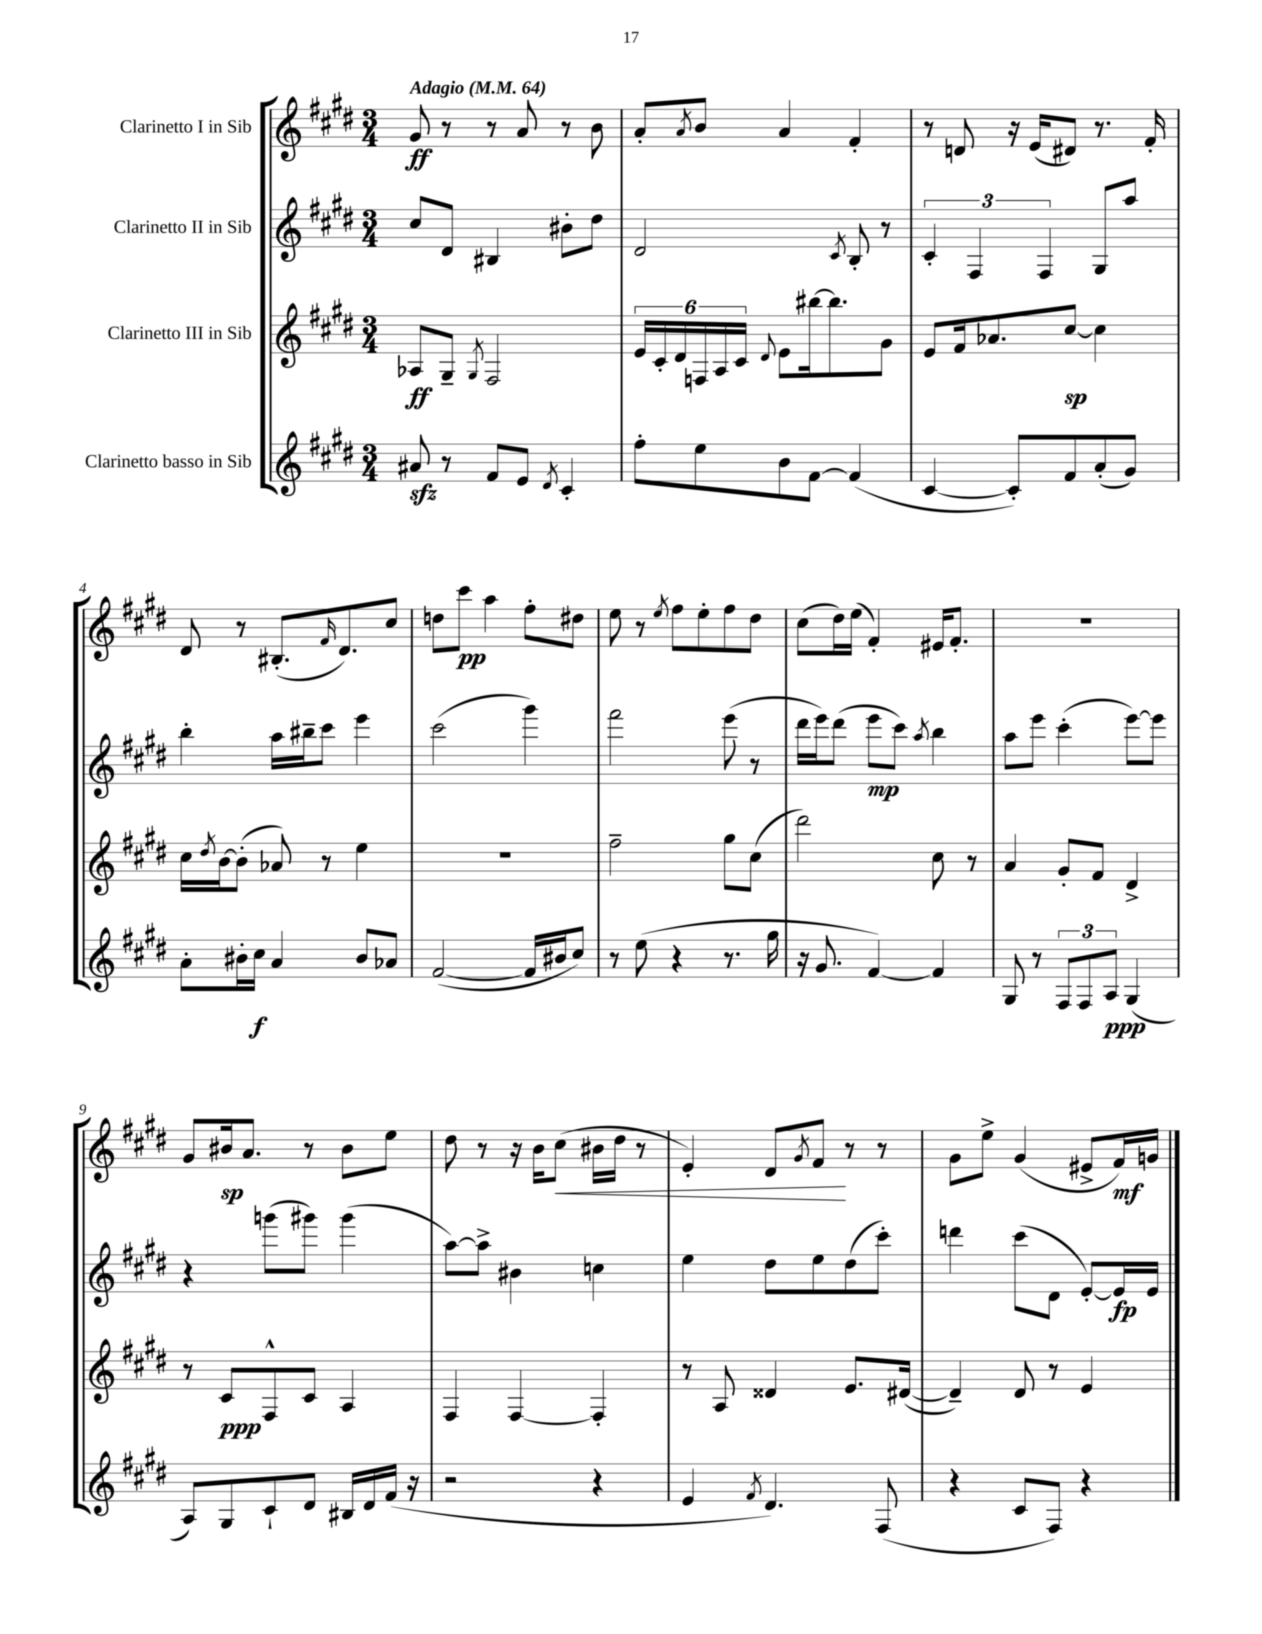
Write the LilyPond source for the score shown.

<<
\new StaffGroup <<
\new Staff = "s0" \with { instrumentName = "Clarinetto I in Sib" } {
    \clef treble \key e \major \numericTimeSignature \time 3/4 \tempo "Adagio" 4 = 64
    gis'8\ff r8 r8 a'8 r8 b'8 |
    a'8-. \acciaccatura { a'8 } b'8 a'4 fis'4-. |
    r8 d'8 r16 e'16( dis'8) r8. fis'16-. |
    dis'8 r8 bis8.-.( \grace { fis'16 } dis'8.) cis''8 |
    d''8 cis'''8\pp a''4 fis''8-. dis''8 |
    e''8 r8 \acciaccatura { e''8 } fis''8 e''8-. fis''8 dis''8 |
    cis''8( dis''16) e''16( fis'4-.) eis'16 fis'8.-. |
    R2. |
    gis'8 bis'16\sp a'8. r8 bis'8 e''8 |
    dis''8 r8 r16 b'16 cis''8\<( bis'16 dis''16 r8 |
    e'4-.) dis'8 \acciaccatura { gis'8 } fis'8\! r8 r8 |
    gis'8 e''8-> gis'4( eis'8-> fis'16\mf) g'16 \bar "|." |
}
\new Staff = "s1" \with { instrumentName = "Clarinetto II in Sib" } {
    \clef treble \key e \major \numericTimeSignature \time 3/4
    cis''8 dis'8 bis4 bis'8-. dis''8 |
    dis'2 \acciaccatura { cis'8 } b8-. r8 |
    \tuplet 3/2 { cis'4-. fis4 fis4 } gis8 a''8 |
    b''4-. a''16 bis''16-- cis'''8 e'''4 |
    cis'''2( gis'''4) |
    fis'''2 e'''8( r8 |
    dis'''16 e'''16) dis'''8( e'''8\mp cis'''8) \acciaccatura { a''8 } b''4 |
    a''8 e'''8 cis'''4-.( e'''8~) e'''8 |
    r4 g'''8( gis'''8) gis'''4( |
    a''8~) a''8-> bis'4 c''4 |
    e''4 dis''8 e''8 dis''8( cis'''8-.) |
    d'''4 cis'''8( dis'8 e'8~-.) e'16\fp e'16 \bar "|." |
}
\new Staff = "s2" \with { instrumentName = "Clarinetto III in Sib" } {
    \clef treble \key e \major \numericTimeSignature \time 3/4
    aes8\ff gis8-- \acciaccatura { gis8 } fis2 |
    \tuplet 6/4 { e'16 cis'16-. dis'16 f16 a16 cis'16 } \appoggiatura { dis'8 } e'8 bis''16~ bis''8. gis'8 |
    e'8 fis'16 aes'8. cis''8~\sp cis''4 |
    cis''16 \acciaccatura { dis''8 } b'16~ b'8-.( aes'8) r8 e''4 |
    R2. |
    fis''2-- gis''8 cis''8( |
    dis'''2) cis''8 r8 |
    a'4 gis'8-. fis'8 dis'4-> |
    r8 cis'8\ppp fis8-^ cis'8 a4 |
    fis4 fis4~ fis4-. |
    r8 a8 disis'4 e'8. dis'16~( |
    dis'4--) dis'8 r8 e'4 \bar "|." |
}
\new Staff = "s3" \with { instrumentName = "Clarinetto basso in Sib" } {
    \clef treble \key e \major \numericTimeSignature \time 3/4
    ais'8\sfz r8 fis'8 e'8 \acciaccatura { dis'8 } cis'4-. |
    fis''8-. e''8 b'8 fis'8~ fis'4( |
    cis'4~ cis'8-.) fis'8 a'8-.( gis'8) |
    a'8-. bis'16-. cis''16\f a'4 bis'8 aes'8 |
    fis'2~( fis'16 bis'16 cis''8) |
    r8 e''8( r4 r8. gis''16 |
    r16 gis'8. fis'4~) fis'4 |
    gis8 r8 \tuplet 3/2 { fis8 fis8 a8\ppp } gis4( |
    a8) gis8 cis'8-! dis'8 bis16 dis'16 fis'16( r16 |
    r2 r4 |
    e'4 \acciaccatura { fis'8 } dis'4.) fis8( |
    r4 cis'8 fis8) r4 \bar "|." |
}
>>
>>
